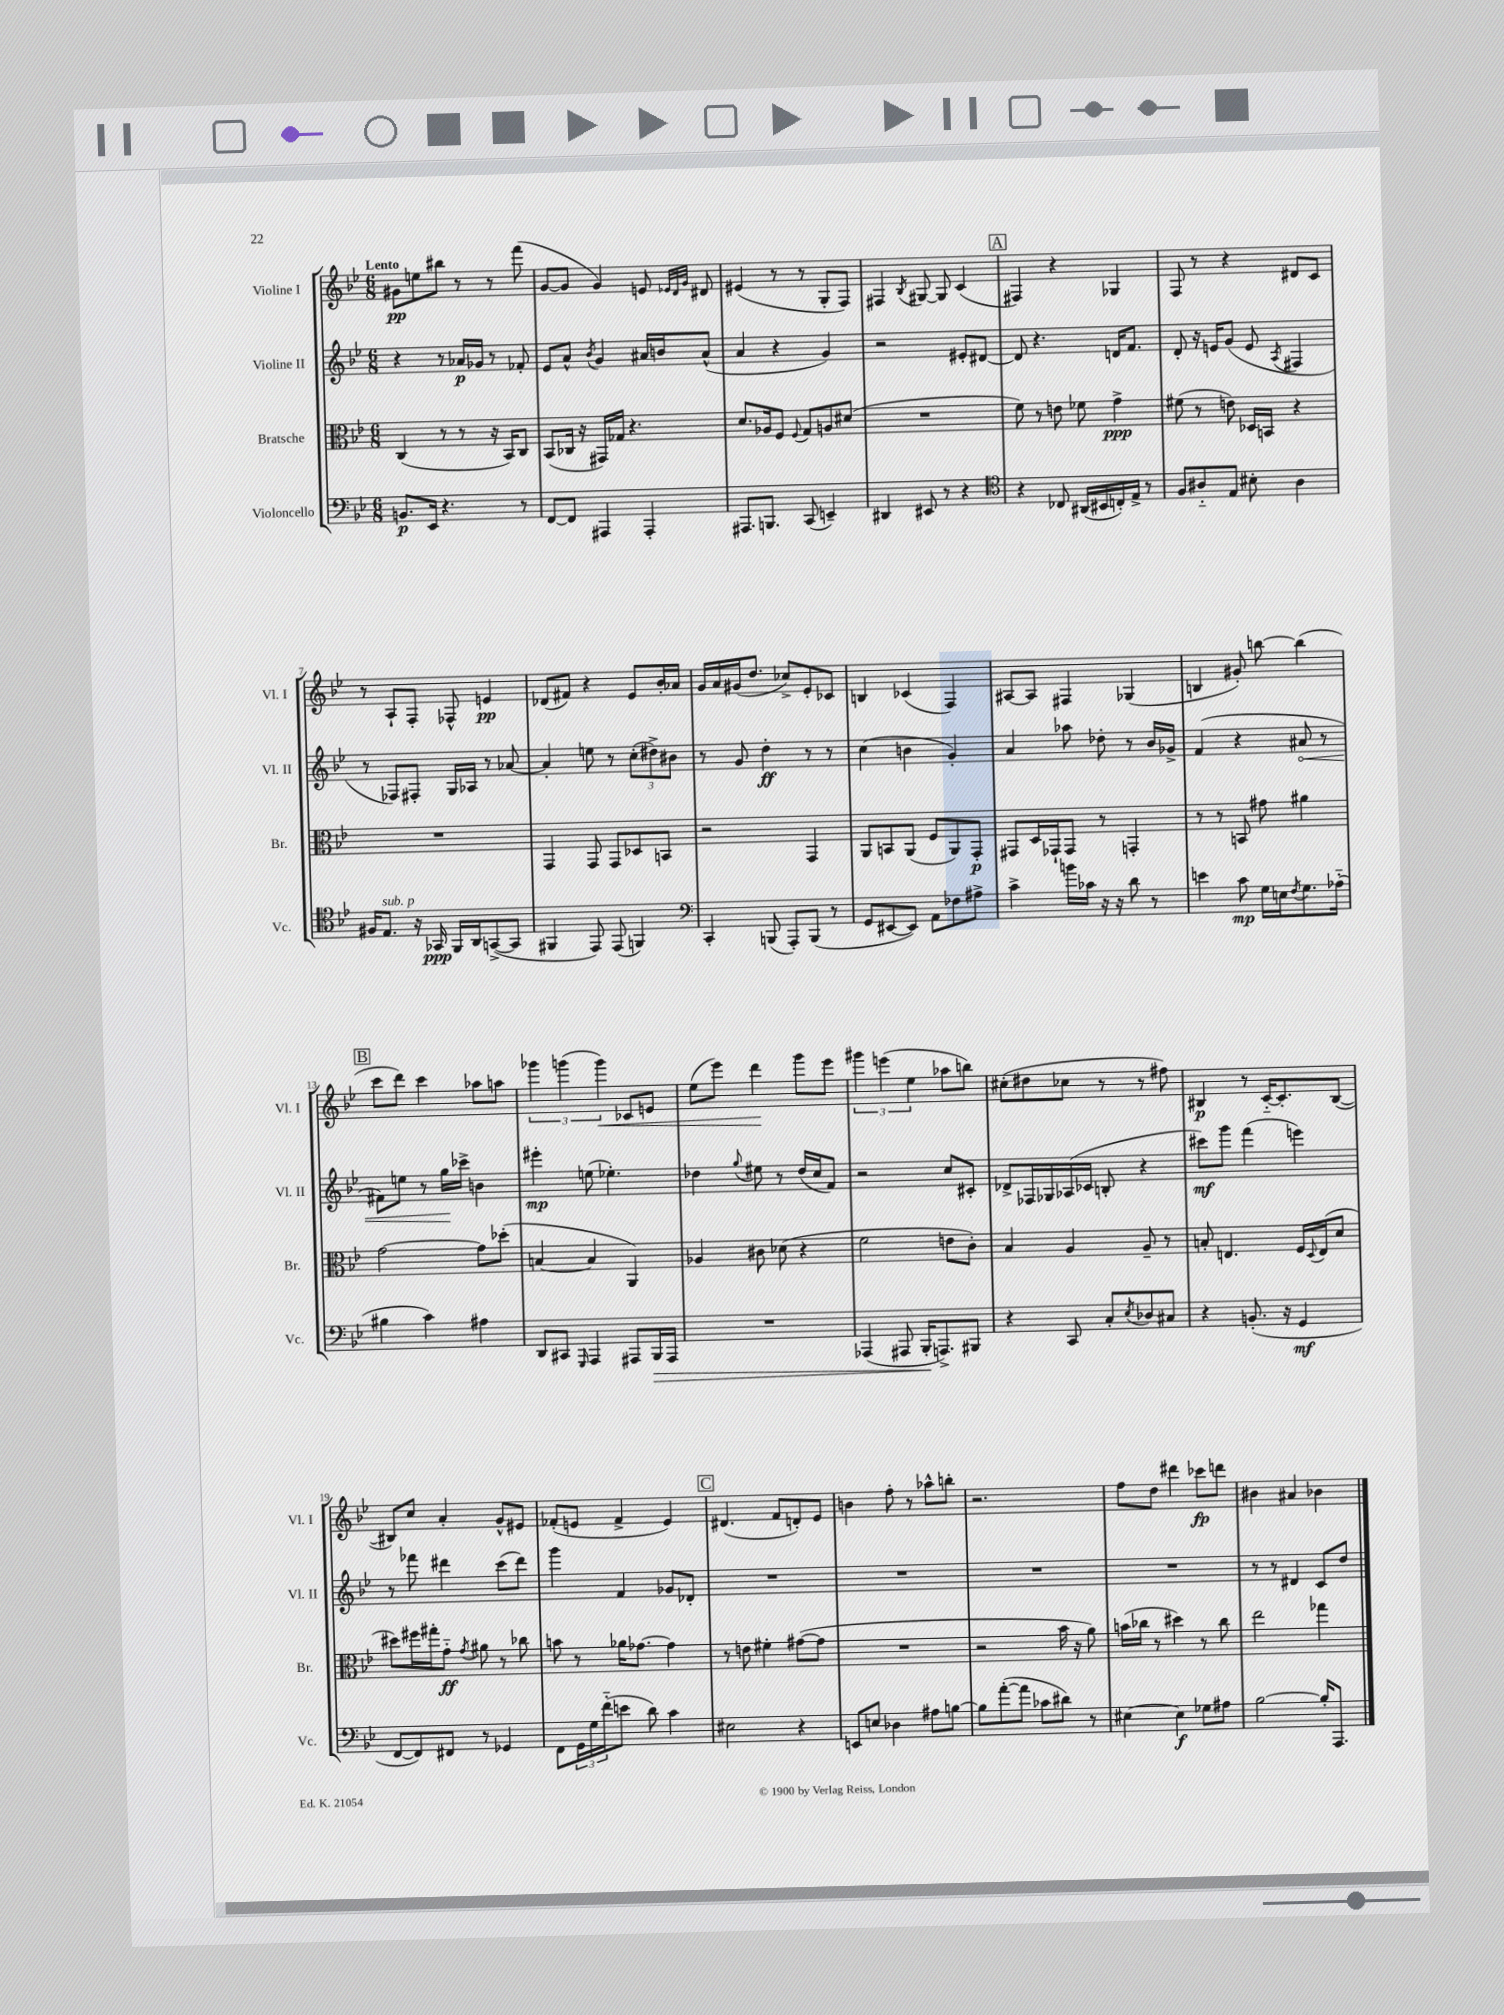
<<
\new StaffGroup <<
\new Staff = "s0" \with { instrumentName = "Violine I" shortInstrumentName = "Vl. I" } {
    \clef treble \key bes \major \numericTimeSignature \time 6/8 \tempo "Lento"
    gis'8\pp e''8 bis''8 r8 r8 f'''8( |
    g'8~ g'8 g'4) e'8 \grace { ees'32 d'32 g'32 } dis'8 |
    eis'4( r8 r8 g8-. f8) |
    fis4 \acciaccatura { bes8 } gis8~ gis8 c'4( |
    \mark \markup { \box "A" } fis4) r4 ges4 |
    f8 r8 r4 dis'8 c'8 |
    r8 a8-! f8-. fes8-^ e'4\pp |
    des'8( fis'8) r4 ees'8 bes'16-. aes'16 |
    g'16 a'16 gis'16( d''8. ces''8->) ees'8-. ces'8 |
    b4 ces'4( f4) |
    ais8~ ais8 fis4 ges4( |
    b4 gis'8-.) b''8~ b''4( |
    \mark \markup { \box "B" } c'''8 d'''8) c'''4 aes''8 a''8 |
    \tuplet 3/2 { ges'''4 g'''4( g'''4\<) } ces'8 e'8 |
    ees''8( ees'''8) d'''4\! g'''8 ees'''8 |
    \tuplet 3/2 { gis'''4 e'''4( ees''4 } aes''8 b''8) |
    cis''8-.( dis''8 ces''8 r8 r8 fis''8) |
    bis4\p r8 c'16~-_ c'8.-. bis8~( |
    bis8) c''8 a'4-. g'8-^ eis'8 |
    fes'8-.( e'8 fes'4-> e'4) |
    \mark \markup { \box "C" } dis'4.( f'8 d'8-.) ees'8 |
    b'4 f''8-. r8 aes''8-^ b''8-. |
    r2. |
    f''8 d''8 dis'''4 ces'''8\fp d'''8 |
    bis'4 ais'4 bes'4 \bar "|." |
}
\new Staff = "s1" \with { instrumentName = "Violine II" shortInstrumentName = "Vl. II" } {
    \clef treble \key bes \major \numericTimeSignature \time 6/8
    r4 r8 aes'16\p ges'16 r8 fes'8-. |
    ees'8 a'8-^ \acciaccatura { bes'8 } g'4 ais'16 b'16 ais'8-^( |
    a'4 r4 g'4) |
    r2 eis'8-. dis'8~ |
    \mark \markup { \box "A" } dis'8 r4. d'16 f'8. |
    d'8-. r16 e'16 g'8( e'8 \acciaccatura { a8 } fis4 |
    r8 fes8) fis8-. g16 aes16 r8 aes'8~ |
    aes'4-. e''8 r8 \tuplet 3/2 { c''8-.( dis''8->) bis'8 } |
    r8 g'8 d''4-.\ff r8 r8 |
    c''4( b'4 g'4-.) |
    a'4 aes''8 des''8-. r8 bes'16 ges'16-> |
    f'4( r4 \once \override Hairpin.circled-tip = ##t ais'8\< r8 |
    \mark \markup { \box "B" } fis'8) e''8 r8 g''16\! ces'''16-> b'4 |
    eis'''4-.\mp e''8( ees''4.-.) |
    des''4 \appoggiatura { g''8 } eis''8 r8 des''16( c''16 f'8) |
    r2 c''8 cis'8-. |
    des'8-> fes16 ges16 aes16( ces'16 b8-. r4 |
    cis'''8\mf) g'''8 f'''4( e'''4) |
    r8 fes'''8 dis'''4 c'''8( dis'''8) |
    g'''4 f'4 ges'8 des'8-. |
    \mark \markup { \box "C" } R2. |
    R2. |
    R2. |
    R2. |
    r8 r8 dis'4 c'8 d''8 \bar "|." |
}
\new Staff = "s2" \with { instrumentName = "Bratsche" shortInstrumentName = "Br." } {
    \clef alto \key bes \major \numericTimeSignature \time 6/8
    c4( r8 r8 r16 bes,16) c8 |
    bes,8( ces16 r16 gis,16) ges16 r4. |
    d'8. aes16 f8 \appoggiatura { f8 } g8 a8 dis'8( |
    R2. |
    \mark \markup { \box "A" } f'8) r8 e'8 fes'8 g'4->\ppp |
    fis'8( r8 e'8) des16 b,16 r4 |
    R2. |
    g,4 g,8 g,8 des8 b,8 |
    r2 g,4 |
    a,8 b,8 a,8( f8 a,8) g,8-.\p |
    gis,8 d16 ges,16-! ges,8 r8 g,4-. |
    r8 r8 b,8 gis'8 ais'4 |
    \mark \markup { \box "B" } g'2~ g'8 des''8-.( |
    b4~ b4 a,4) |
    aes4 cis'8 des'8( r4 |
    f'2 e'8 c'8-.) |
    bes4 a4 a8-- r8 |
    b8-. e4. f16 \appoggiatura { d8 } e16( d'8 |
    dis''8) fis''16 gis''16-. g'8-_\ff \acciaccatura { g'8 } ais'8 r8 ces''8 |
    b'8 r8 aes'16 ges'8.~ ges'4 |
    \mark \markup { \box "C" } r8 e'8 fis'4-. gis'8~( gis'8 |
    R2. |
    r2 bes'16 r16 a'8) |
    b'16( ces''16 r8 dis''4) r8 ces''8 |
    ees''2 ges''4 \bar "|." |
}
\new Staff = "s3" \with { instrumentName = "Violoncello" shortInstrumentName = "Vc." } {
    \clef bass \key bes \major \numericTimeSignature \time 6/8
    b,8.\p ees,16 r4. r8 |
    f,8~ f,8 ais,,4 ais,,4-. |
    ais,,8. b,,8. c,8( e,4--) |
    dis,4 eis,8 r8 r4 |
    \mark \markup { \box "A" } \clef tenor r4 ces8 ais,16( bis,16 c16-.) ees16-> r8 |
    f8 ais8-_ ees8 bis8-. ais4 |
    fis16 ees8.^\markup { \italic "sub. p" } r16 ges,16\ppp f,16 a,16 g,8~->( g,8 |
    fis,4 ees,8) ees,8( f,4) |
    \clef bass c,4-. b,,8( a,,8-.) b,,8( r8 |
    g,8 eis,8~ eis,8) a,8 fes8 ais8-> |
    c'4-> b'16 ces'16 r16 r16 d'8 r8 |
    e'4 c'8\mp g16 e16 \acciaccatura { f8 } g8. aes16-_( |
    \mark \markup { \box "B" } bis4 c'4) ais4 |
    d,8 cis,8 \grace { g,,16 } a,,4 ais,,8 bes,,16\> ais,,16 |
    R2. |
    aes,,4( ais,,8 bes,,16-.\! a,,8.->) bis,,8 |
    r4 c,8 c8-. \acciaccatura { ees8 } des8 cis8 |
    r4 b,8.-.( r16 g,4\mf |
    f,8~ f,8) fis,8 r8 ges,4 |
    f,8 \tuplet 3/2 { g,16 g16 f'16-_( } e'8 d'8) c'4 |
    \mark \markup { \box "C" } eis2 r4 |
    e,8 e8 des4 ais8 b8~ |
    b8 a'8~-.( a'8 ces'8 dis'8) r8 |
    eis4~ eis4\f ges8 ais8 |
    bes2~ bes16-. a,,8. \bar "|." |
}
>>
>>
